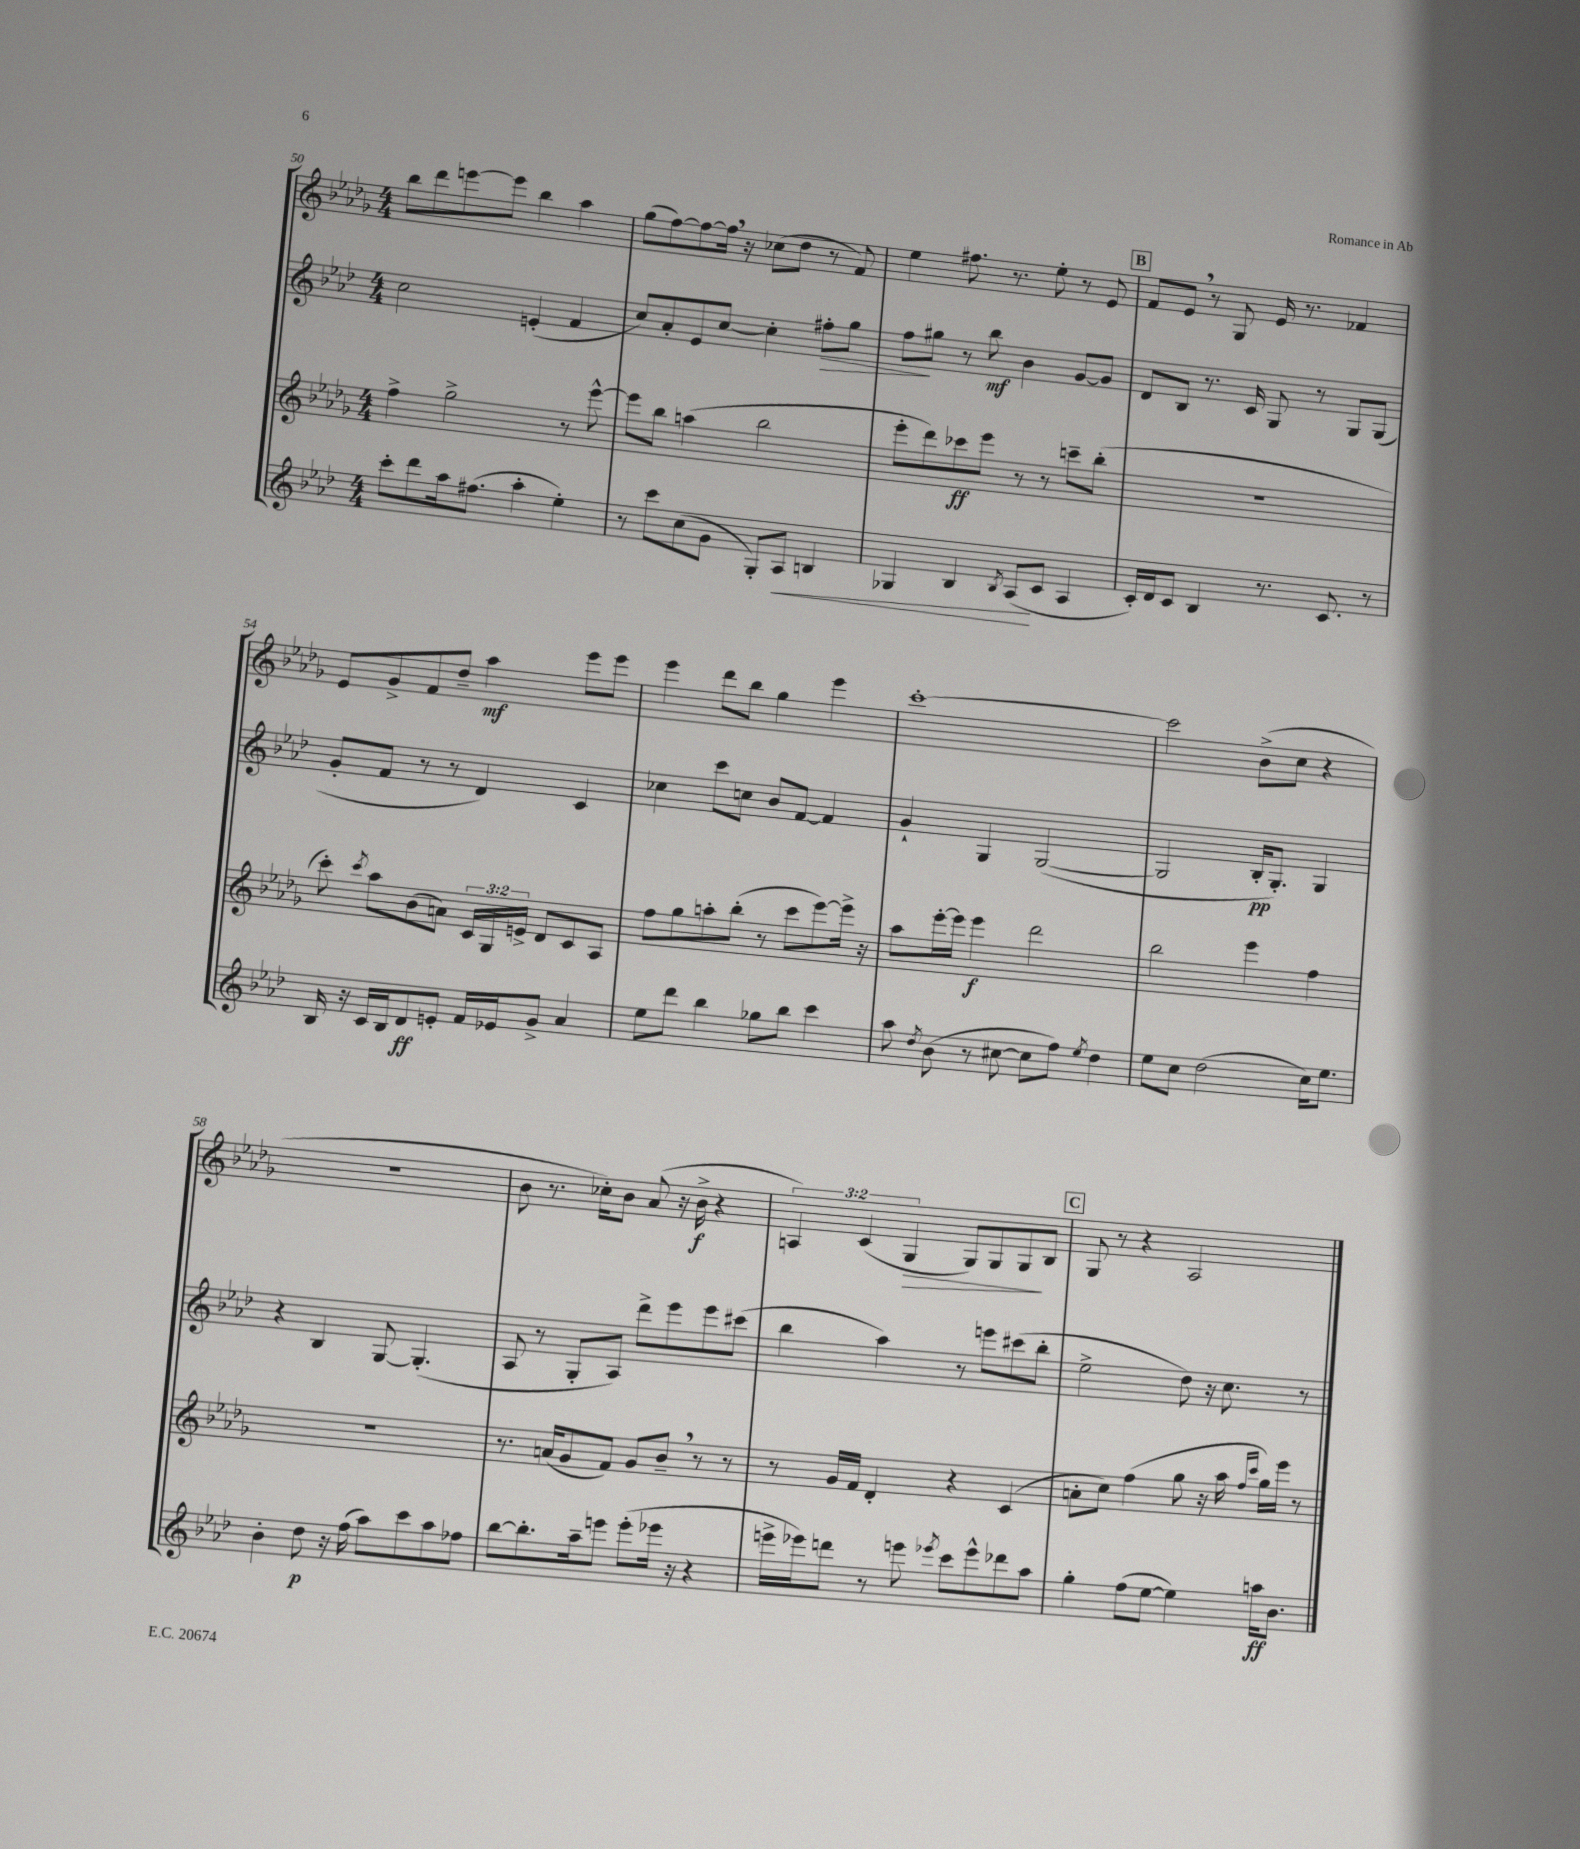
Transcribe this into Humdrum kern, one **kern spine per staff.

**kern	**kern	**kern	**kern
*staff4	*staff3	*staff2	*staff1
*clefG2	*clefG2	*clefG2	*clefG2
*k[b-e-a-d-]	*k[b-e-a-d-g-]	*k[b-e-a-d-]	*k[b-e-a-d-g-]
*M4/4	*M4/4	*M4/4	*M4/4
8ccc'	4ff^	2cc	8bb-
8ddd-	.	.	8ddd-
16aa-	2gg-^	.	[8eee
(8.ff#	.	.	.
.	.	.	8eee]
4aa-'	.	(4e'	4bb-
4ee-')	8r	4f	4aa-
.	[8eee-^^	.	.
=	=	=	=
8r	8eee-]	8cc)	(8gg-
8ccc	8bb-	8a-'	[8ff)
(8cc	(4aa	8e-	8ff_
8g	.	[8cc	16ff]
.	.	.	16r
8G')	2bb-	4cc']	(8cc-
8A-	.	.	8dd-
4B	.	8ff#'	8r
.	.	8gg	8f)
=	=	=	=
4G-	8eee-'	8ff	4ee-
.	8ddd-)	8gg#	.
4B-	8ccc-	8r	8.ff#
.	8eee-	8bb-	.
.	.	.	8.r
8qB-	.	.	.
(8A-	8r	4b-	.
8c	8r	.	8ee-'
4A-	8ccc~	[8g	8r
.	(8bb-'	8g]	8e-
=	=	=	=
16c')	1r	8d-	8f
16d-	.	.	.
8c	.	8B-	8e-
4B-	.	8.r	8r
.	.	.	8G-
.	.	16c	.
8.r	.	8G	16e-
.	.	.	8.r
.	.	8r	.
8.c	.	.	.
.	.	8G	4f-
8r	.	(8G	.
=	=	=	=
16B-	8ccc')	8g'	8e-
16r	.	.	.
.	8qccc	.	.
16c	8aa-	8f	8g-^
16B-	.	.	.
8d-	(8b-	8r	8f
8e'	8a)	8r	8dd-~
16f	24c	4d-)	4aa-
.	24G-	.	.
16e-	.	.	.
.	24e^	.	.
8g^	8d-	.	.
4a-	8c	4c	8eee-
.	8A-	.	8eee-
=	=	=	=
8ee-	8ff	4cc-	4eee-
8ddd-	8gg-	.	.
4bb-	8aa'	8ccc	8ddd-
.	(8bb-'	8cc	8bb-
8gg-	8r	8b-	4gg-
8bb-	8ccc	[8f	.
4ccc	[8eee-)	4f]	4eee-
.	16eee-^]	.	.
.	16r	.	.
=	=	=	=
8aa-	8aa-	4g`	[1ccc'
8qdd-	.	.	.
(8b-	[16eee-'	.	.
.	16eee-]	.	.
8r	4eee-	4G	.
[8cc#	.	.	.
8cc#]	2ddd-	([2G	.
8ff)	.	.	.
8qee-	.	.	.
4dd-	.	.	.
=	=	=	=
8ee-	2bb-	2G]	2ccc]
8cc	.	.	.
(2dd-	.	.	.
.	4eee-	16B-'	(8b-^
.	.	8.G')	.
.	.	.	8cc
16cc)	4ff	4G	4r
8.ee-	.	.	.
=	=	=	=
4b-'	1r	4r	1r
8dd-	.	4B-	.
16r	.	.	.
(16ff	.	.	.
8aa-)	.	[8G	.
8ccc	.	(4.G']	.
8aa-	.	.	.
8ff-	.	.	.
=	=	=	=
[8bb-	8.r	8A-	8b-
8.bb-']	.	8r	8.r
.	(16a	.	.
.	8g-	8G'	.
16aa-~	.	.	16cc-')
8eee	8f)	8A-)	8b-
(8eee'	8g-	8ddd-^	(8a-
16eee-	8b-~	8eee-	16r
16r	.	.	16b-^
4r	8r	8eee-	4r
.	8r	(8ccc#	.
=	=	=	=
16eee^	8r	4bb-	6A)
16eee-)	.	.	.
8ddd	16g-	.	.
.	.	.	(6c
.	16f	.	.
8r	4d-'	4aa-)	.
.	.	.	6G-
8eee	.	.	.
8qeee-	.	.	.
8ccc	4r	8r	8G-)
8eee-^^	.	8eee	8G-
8ddd-	(4c	(8ccc#	8G-
8aa-	.	8bb-'	8B-
=	=	=	=
4gg'	8a'	2ee-^	8G-
.	8cc)	.	8r
(8ff	(4ff	.	4r
[8ee-	.	.	.
4ee-])	8gg-	8dd-)	2A-
.	16r	16r	.
.	16aa-	8.cc	.
.	16qqff	.	.
.	16qqccc	.	.
16aa	16gg-)	.	.
8.b-	16eee-	.	.
.	8r	8r	.
==	==	==	==
*-	*-	*-	*-
